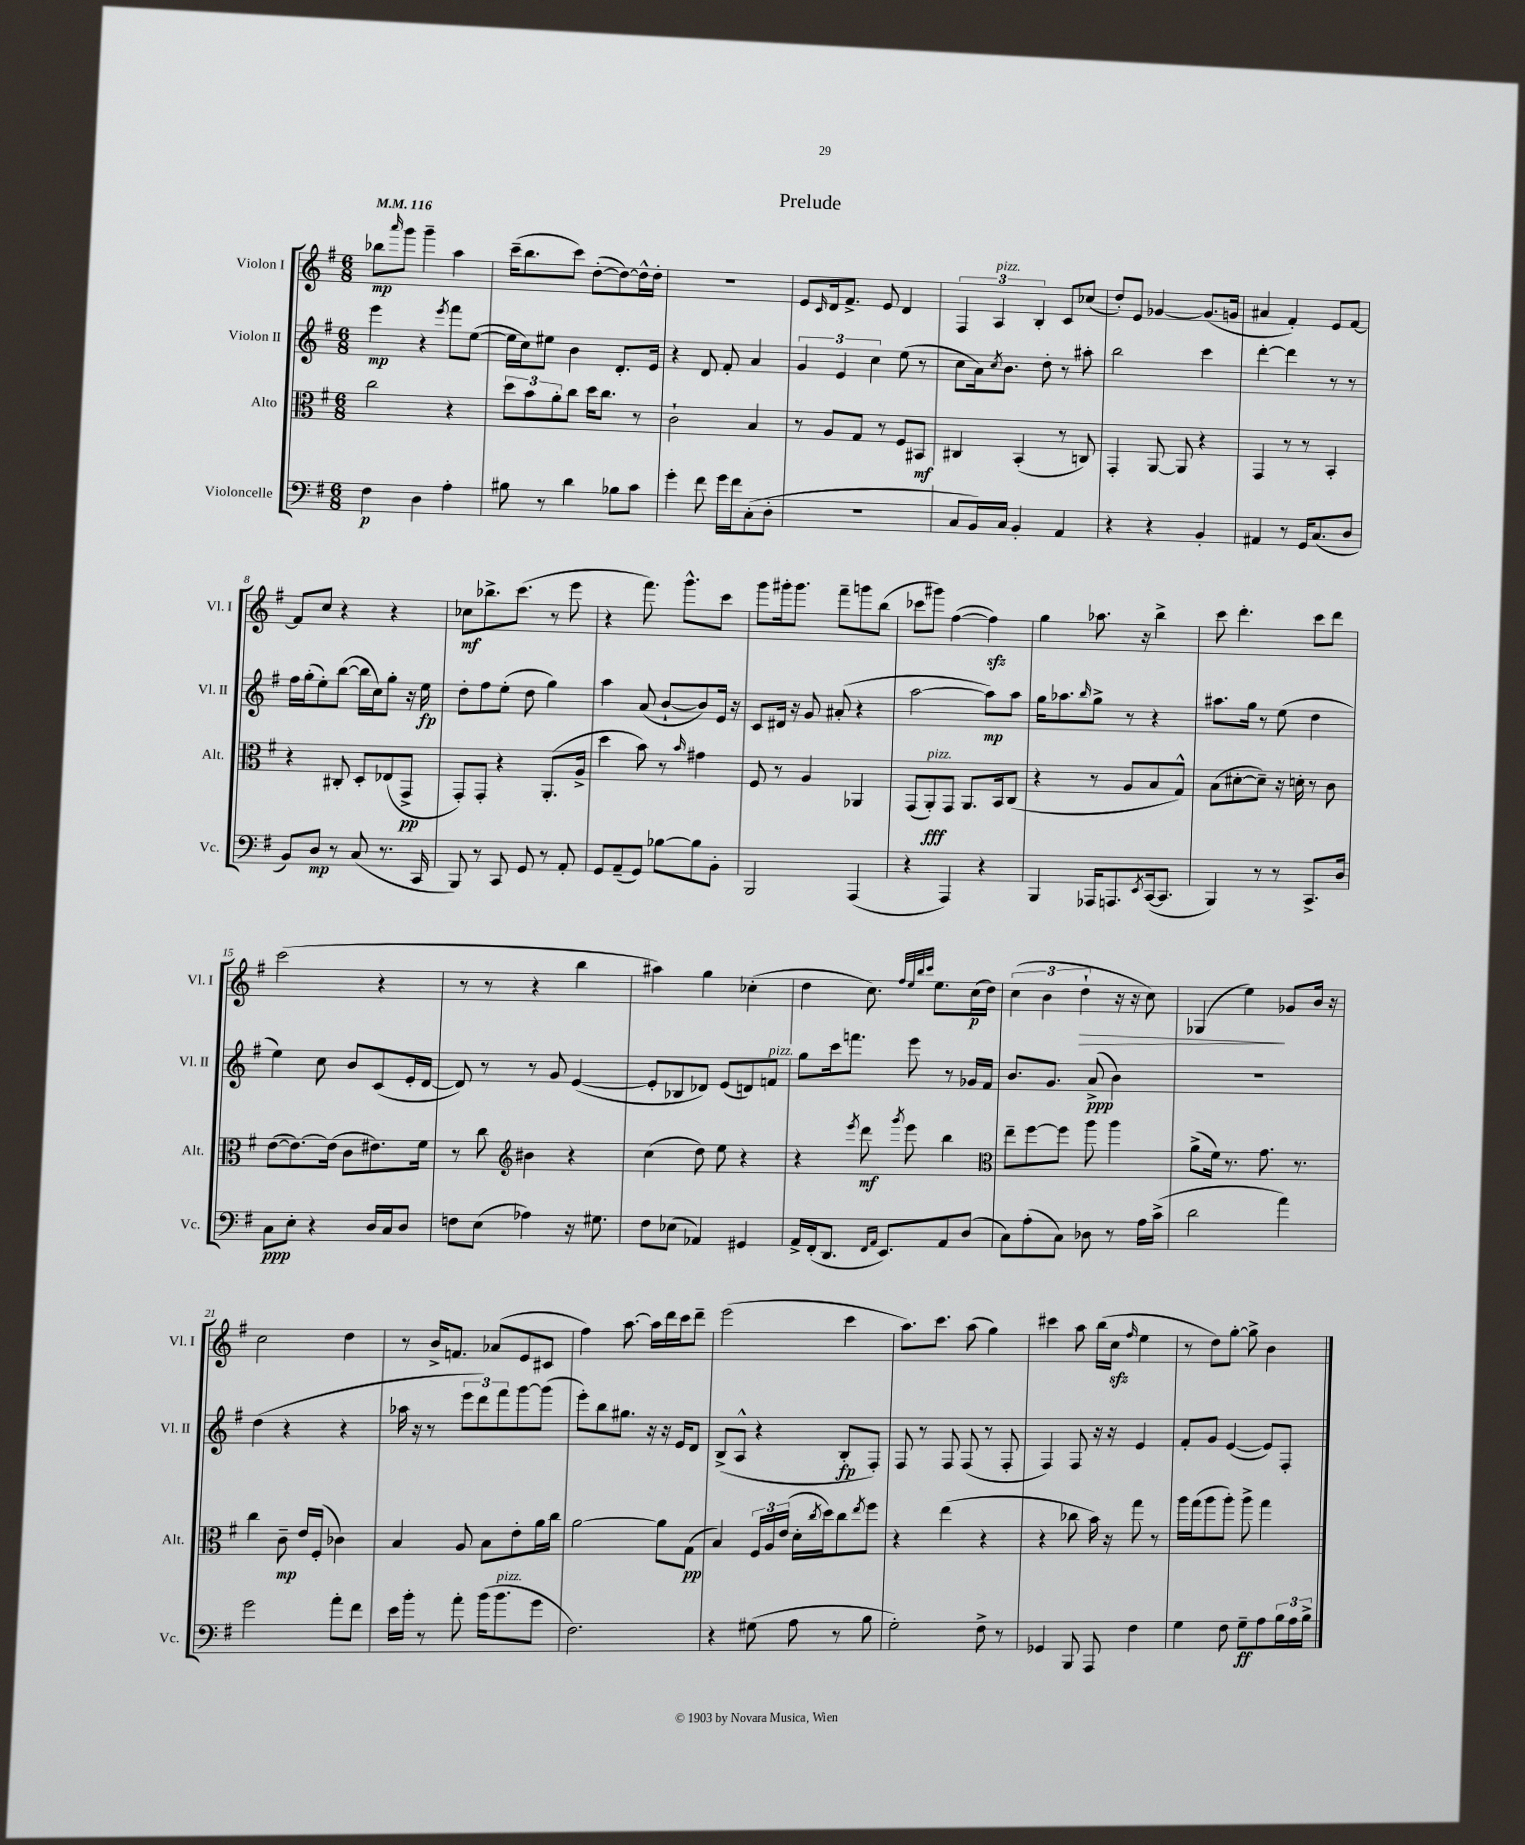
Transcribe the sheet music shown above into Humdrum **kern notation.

**kern	**dynam	**kern	**dynam	**kern	**dynam	**kern	**dynam
*part4	*part4	*part3	*part3	*part2	*part2	*part1	*part1
*staff4	*staff4	*staff3	*staff3	*staff2	*staff2	*staff1	*staff1
*I"Violoncelle	*	*I"Alto	*	*I"Violon II	*	*I"Violon I	*
*I'Vc.	*	*I'Alt.	*	*I'Vl. II	*	*I'Vl. I	*
*clefF4	*	*clefC3	*	*clefG2	*	*clefG2	*
*k[f#]	*	*k[f#]	*	*k[f#]	*	*k[f#]	*
*M6/8	*	*M6/8	*	*M6/8	*	*M6/8	*
*MM116	*	*MM116	*	*MM116	*	*MM116	*
=1	=1	=1	=1	=1	=1	=1	=1
4F#\	p	2cc\	.	4eee\	mp	8bb-X\L	mp
.	.	.	.	.	.	16qqaaa/	.
.	.	.	.	.	.	8ggg\J	.
4D\	.	.	.	4r	.	4ggg~\	.
.	.	.	.	8qeee/	.	.	.
4A'\	.	4r	.	8fff#\L	.	4aa\	.
.	.	.	.	([8ee\J	.	.	.
=2	=2	=2	=2	=2	=2	=2	=2
8B#X\	.	12dd\L	.	16ee\LL]	.	(16ccc~\KL	.
.	.	.	.	16cc\J)	.	8.bb\	.
.	.	12b\	.	.	.	.	.
8r	.	.	.	8ee#X\J	.	.	.
.	.	12a'\	.	.	.	.	.
4d\	.	8cc\J	.	4b\	.	8ccc\J)	.
.	.	16dd\KL	.	.	.	([8dd'\L	.
.	.	8.cc\J	.	.	.	.	.
8B-X\L	.	.	.	8.d'/L	.	8dd\_)	.
8c\J	.	8r	.	.	.	16dd^^\L]	.
.	.	.	.	16e/Jk	.	16dd'\JJ	.
=3	=3	=3	=3	=3	=3	=3	=3
4g'\	.	2c`\	.	4r	.	2.r	.
8f#\	.	.	.	8d/	.	.	.
16g\LL	.	.	.	8f#'/	.	.	.
16f#\J	.	.	.	.	.	.	.
(8C'\	.	4B/	.	4a/	.	.	.
8D'\J	.	.	.	.	.	.	.
=4	=4	=4	=4	=4	=4	=4	=4
2.r	.	8r	.	6g/	.	8e/L	.
.	.	.	.	.	.	16qqc/	.
.	.	8A/L	.	.	.	16d/k	.
.	.	.	.	6e/	.	.	.
.	.	.	.	.	.	8.f#^/J	.
.	.	8G/J	.	.	.	.	.
.	.	.	.	6cc\	.	.	.
.	.	8r	.	.	.	8e/	.
.	.	8F#/L	.	(8ee\	.	4d/	.
.	.	8BB#X/J	mf	8r	.	.	.
=5	=5	=5	=5	=5	=5	=5	=5
8C/L	.	4C#X/	.	8cc\L	.	6F#/	.
16BB/L)	.	.	.	16a\k)	.	.	.
!	!	!	!	!	!	!LO:TX:a:i:t=pizz.	!
.	.	.	.	.	.	6A/	.
.	.	.	.	8qcc/	.	.	.
16C/JJ	.	.	.	8.b\J	.	.	.
4BB'/	.	(4BB'/	.	.	.	.	.
.	.	.	.	.	.	6B'/	.
.	.	.	.	8dd'\	.	.	.
4AA/	.	8r	.	8r	.	8c/L	.
.	.	8Cn/)	.	8aa#X'\	.	(8cc-X/J	.
=6	=6	=6	=6	=6	=6	=6	=6
4r	.	4GG'/	.	2bb\	.	8dd'/L)	.
.	.	.	.	.	.	8e/J	.
4r	.	[8AA/	.	.	.	[4g-X/	.
.	.	8AA/]	.	.	.	.	.
4BB'/	.	4r	.	4ccc\	.	(8.g-/L]	.
.	.	.	.	.	.	16gn/Jk	.
=7	=7	=7	=7	=7	=7	=7	=7
4AA#X/	.	4GG/	.	[4ddd'\	.	4a#X/	.
8r	.	8r	.	4ddd\]	.	4f#'/)	.
16GG/KL	.	8r	.	.	.	.	.
(8.C/	.	.	.	.	.	.	.
.	.	4BB'/	.	8r	.	8e/L	.
8D/J	.	.	.	8r	.	[8f#/J	.
!!LO:LB:g=z
=8	=8	=8	=8	=8	=8	=8	=8
8BB/L)	.	4r	.	16ff#\LL	.	8f#/L]	.
.	.	.	.	(16gg'\J	.	.	.
8D/J	mp	.	.	8ee'\)	.	8cc/J	.
8r	.	8C#X'/	.	([8bb\J	.	4r	.
(8C/	.	8D'/L	.	16bb\LL]	.	.	.
.	.	.	.	16cc\J)	.	.	.
8.r	.	(8E-X/	.	8gg'\J	.	4r	.
.	.	8GG^/J	pp	16r	.	.	.
16CC/	.	.	.	16ee\	fp	.	.
=9	=9	=9	=9	=9	=9	=9	=9
8BBB/)	.	8GG'/L)	.	8dd'\L	.	8cc-X\L	mf
8r	.	8GG'/J	.	8ff#\	.	8.bb-X^\	.
8CC/	.	4r	.	(8ee'\J	.	.	.
.	.	.	.	.	.	(8.ccc\J	.
8GG/	.	.	.	8dd\	.	.	.
8r	.	(8.AA'/L	.	4gg\)	.	8r	.
8AA'/	.	.	.	.	.	8eee\	.
.	.	16A^/Jk	.	.	.	.	.
=10	=10	=10	=10	=10	=10	=10	=10
8GG/L	.	4dd\	.	4aa\	.	4r	.
(8AA~/	.	.	.	.	.	.	.
8GG/J)	.	8b\)	.	(8a/	.	8.fff#\)	.
[8B-X\L	.	8r	.	[8b`/L	.	.	.
.	.	.	.	.	.	8.ggg^^\L	.
.	.	16qqb/	.	.	.	.	.
8B-\]	.	4g#X\	.	8b/])	.	.	.
8BB'\J	.	.	.	16e/Jk	.	8ccc\J	.
.	.	.	.	16r	.	.	.
=11	=11	=11	=11	=11	=11	=11	=11
2BBB/	.	8F#/	.	8c/L	.	8ggg\L	.
.	.	8r	.	16d#X/Jk	.	16ggg#X'\k	.
.	.	.	.	16r	.	8.ggg#\J	.
.	.	4A/	.	8g/	.	.	.
.	.	.	.	(8a#X'/	.	8fff#~\L	.
(4AAA/	.	4AA-X/	.	4r	.	8gggn\	.
.	.	.	.	.	.	(8bb\J	.
=12	=12	=12	=12	=12	=12	=12	=12
4r	.	(8GG/L	.	[2aa\	.	8ccc-X\L	.
!	!	!LO:TX:a:i:t=pizz.	!	!	!	!	!
.	.	8AA'/)	fff	.	.	8ggg#X\J)	.
4AAA/)	.	8GG/J	.	.	.	([4ff#\	.
.	.	8.AA/L	.	.	.	.	.
4r	.	.	.	8aa\L])	mp	4ff#zz\])	.
.	.	16BB/k	.	.	.	.	.
.	.	(8C/J	.	8aa\J	.	.	.
=13	=13	=13	=13	=13	=13	=13	=13
4BBB/	.	4r	.	16gg\KL	.	4gg\	.
.	.	.	.	8.aa-X\	.	.	.
.	.	.	.	16qqbb/	.	.	.
16AAA-X/KL	.	8r	.	8gg^\J	.	8.aa-X\	.
8.AAAn/	.	.	.	.	.	.	.
.	.	8A/L	.	8r	.	.	.
.	.	.	.	.	.	16r	.
8qEE/	.	.	.	.	.	.	.
([16CC/k	.	8B/	.	4r	.	4bb^\	.
8.CC/J]	.	.	.	.	.	.	.
.	.	8G^^/J)	.	.	.	.	.
=14	=14	=14	=14	=14	=14	=14	=14
4BBB/)	.	(8B\L	.	8.aa#X\L	.	8ccc\	.
.	.	[8d#X'\	.	.	.	4.ddd'\	.
.	.	.	.	16gg\Jk	.	.	.
8r	.	8d#~\J])	.	8r	.	.	.
8r	.	16r	.	(8ee\	.	.	.
.	.	16dn'\	.	.	.	.	.
8.CC^/L	.	8r	.	4dd\	.	8ccc\L	.
.	.	8c\	.	.	.	8ddd\J	.
16D/Jk	.	.	.	.	.	.	.
!!LO:LB:g=z
=15	=15	=15	=15	=15	=15	=15	=15
8C\L	ppp	([8e\L	.	4ee\)	.	(2ccc\	.
8E'\J	.	8.e\_)	.	.	.	.	.
4r	.	.	.	8cc\	.	.	.
.	.	(16e\Jk]	.	.	.	.	.
.	.	8c\L	.	8b/L	.	.	.
16D/LL	.	8.e#X\)	.	(8c/	.	4r	.
16C/J	.	.	.	.	.	.	.
8D/J	.	.	.	16e'/L	.	.	.
.	.	16f#\Jk	.	[16d/JJ	.	.	.
=16	=16	=16	=16	=16	=16	=16	=16
8Fn\L	.	8r	.	8d/])	.	8r	.
(8E\J	.	8cc\	.	8r	.	8r	.
*	*	*clefG2	*	*	*	*	*
4A-X\)	.	4b#X\	.	8r	.	4r	.
.	.	.	.	8g/	.	.	.
16r	.	4r	.	([4e/	.	4bb\	.
8.G#X\	.	.	.	.	.	.	.
=17	=17	=17	=17	=17	=17	=17	=17
8F#\L	.	(4cc\	.	8e'/L]	.	4aa#X\)	.
(8E-X\J	.	.	.	8B-X/	.	.	.
4AA-X/)	.	8dd\)	.	8d-X/J)	.	4gg\	.
.	.	8ee\	.	(8e/L	.	.	.
4GG#X/	.	4r	.	8dn/)	.	(4cc-X'\	.
!	!	!	!	!LO:TX:a:i:t=pizz.	!	!	!
.	.	.	.	8fn/J	.	.	.
=18	=18	=18	=18	=18	=18	=18	=18
16AA^/LL	.	4r	.	8gg\L	.	4dd\	.
(16FF#'/J	.	.	.	.	.	.	.
8.DD/J	.	.	.	16ccc\k	.	.	.
.	.	.	.	8.fffn\J	.	.	.
.	.	8qeee/	.	.	.	.	.
.	.	8ddd\	mf	.	.	8.cc\)	.
16qqFF#/LL	.	.	.	.	.	.	.
16qqAA/JJ	.	.	.	.	.	.	.
8.EE/L)	.	.	.	.	.	.	.
.	.	8qggg/	.	.	.	.	.
.	.	8eee\	.	8eee\	.	.	.
.	.	.	.	.	.	32qqff#/LLL	.
.	.	.	.	.	.	32qqee/	.
.	.	.	.	.	.	32qqbb/	.
.	.	.	.	.	.	32qqccc/JJJ	.
.	.	.	.	.	.	8.ee\L	.
8AA/	.	4bb\	.	8r	.	.	.
(8D/J	.	.	.	16g-X/LL	.	(16cc\L	p
.	.	.	.	16f#/JJ	.	16dd\JJ)	.
=19	=19	=19	=19	=19	=19	=19	=19
*	*	*clefC3	*	*	*	*	*
8C\L)	.	8ee~\L	.	8.b/L	.	(6cc\	.
(8A'\	.	[8ff#\	.	.	.	.	.
.	.	.	.	.	.	6b\	.
.	.	.	.	8.g/J	.	.	.
8C\J)	.	8ff#\J]	.	.	.	.	.
!	!	!	!	!	!	!	!LO:HP:b
.	.	.	.	.	.	6dd`\	>
8D-X\	.	8aa\	.	(8a^/	ppp	.	.
8r	.	4aa\	.	4b\)	.	16r	.
.	.	.	.	.	.	16r	.
16A\LL	.	.	.	.	.	8cc\)	.
(16c^\JJ	.	.	.	.	.	.	.
=20	=20	=20	=20	=20	=20	=20	=20
2d\	.	(8a^\L	.	2.r	.	(4G-X/	.
.	.	16f#\Jk)	.	.	.	.	.
.	.	8.r	.	.	.	.	.
.	.	.	.	.	.	4ee\)	.
.	.	8.g\	.	.	.	.	.
4a\)	.	.	.	.	.	8g-X/L	]
.	.	8.r	.	.	.	.	.
.	.	.	.	.	.	16b/Jk	.
.	.	.	.	.	.	16r	.
!!LO:LB:g=z
=21	=21	=21	=21	=21	=21	=21	=21
2g\	.	4cc\	.	(4dd\	.	2cc\	.
.	.	8c~\	mp	4r	.	.	.
.	.	16e/LL	.	.	.	.	.
.	.	(16F#'/JJ	.	.	.	.	.
8a'\L	.	4c-X\)	.	4r	.	4dd\	.
8f#\J	.	.	.	.	.	.	.
=22	=22	=22	=22	=22	=22	=22	=22
16e\LL	.	4B/	.	16aa-X\	.	8r	.
16b'\JJ	.	.	.	16r	.	.	.
8r	.	.	.	8r	.	16b^/KL	.
.	.	.	.	.	.	8.fn/J	.
8a'\	.	8A/	.	12eee\L	.	.	.
.	.	.	.	12ddd\)	.	.	.
(16b\KL	.	8B\L	.	.	.	(8a-X/L	.
.	.	.	.	12fff#\	.	.	.
!LO:TX:a:i:t=pizz.	!	!	!	!	!	!	!
8.b\	.	.	.	.	.	.	.
.	.	8e'\	.	[8ggg\	.	8e/	.
8g\J	.	16a\L	.	(8ggg\J]	.	8c#X/J	.
.	.	16cc\JJ	.	.	.	.	.
=23	=23	=23	=23	=23	=23	=23	=23
2.F#\)	.	[2a\	.	8eee'\L)	.	4ff#\)	.
.	.	.	.	8bb\	.	.	.
.	.	.	.	8.gg#X\J	.	[8.aa\	.
.	.	.	.	16r	.	16aa\LL]	.
.	.	8a\L]	.	16r	.	16ddd\	.
.	.	.	.	16e/KL	.	16ccc\J	.
.	.	(8G\J	pp	8d/J	.	8ddd~\J	.
=24	=24	=24	=24	=24	=24	=24	=24
4r	.	4B/)	.	(8B^/L	.	(2eee\	.
.	.	.	.	8A^^/J	.	.	.
(8G#X\	.	24F#/LL	.	4r	.	.	.
.	.	24A/	.	.	.	.	.
.	.	(24e/JJ	.	.	.	.	.
8A\	.	16d'\LL	.	.	.	.	.
.	.	8qcc/	.	.	.	.	.
.	.	16dd\J)	.	.	.	.	.
8r	.	8cc\	.	8B'/L	fp	4ccc\	.
.	.	8qee/	.	.	.	.	.
8B\	.	8ff#\J	.	8F#'/J)	.	.	.
=25	=25	=25	=25	=25	=25	=25	=25
2G'\)	.	4r	.	8F#/	.	8.aa\L)	.
.	.	.	.	8r	.	.	.
.	.	.	.	.	.	8.ccc\J	.
.	.	(4ee\	.	8F#/	.	.	.
.	.	.	.	(8F#/	.	(8aa\	.
8F#^\	.	4r	.	8r	.	4gg\)	.
8r	.	.	.	8F#'/	.	.	.
=26	=26	=26	=26	=26	=26	=26	=26
4GG-X/	.	4r	.	4F#/)	.	4ccc#X\	.
8BBB/	.	8cc-X\	.	8F#/	.	8aa\	.
8AAA/	.	16b\)	.	16r	.	(16bb\LL	.
.	.	16r	.	16r	.	16cczz\JJ	.
.	.	.	.	.	.	16qqff#/	.
4F#\	.	8gg\	.	4e/	.	4ee\	.
.	.	8r	.	.	.	.	.
=27	=27	=27	=27	=27	=27	=27	=27
4G\	.	16aa\LL	.	8f#'/L	.	8r	.
.	.	(16gg\J	.	.	.	.	.
.	.	8aa\	.	8g/J	.	8dd\L)	.
8F#\	.	8aa'\J)	.	([4e/	.	[8gg'\J	.
8G~\L	ff	8aa^\	.	.	.	8gg^\]	.
8A\	.	4gg\	.	8e/L])	.	4b\	.
24B\L	.	.	.	8F#'/J	.	.	.
24A\	.	.	.	.	.	.	.
24B^\JJ	.	.	.	.	.	.	.
==	==	==	==	==	==	==	==
*-	*-	*-	*-	*-	*-	*-	*-
